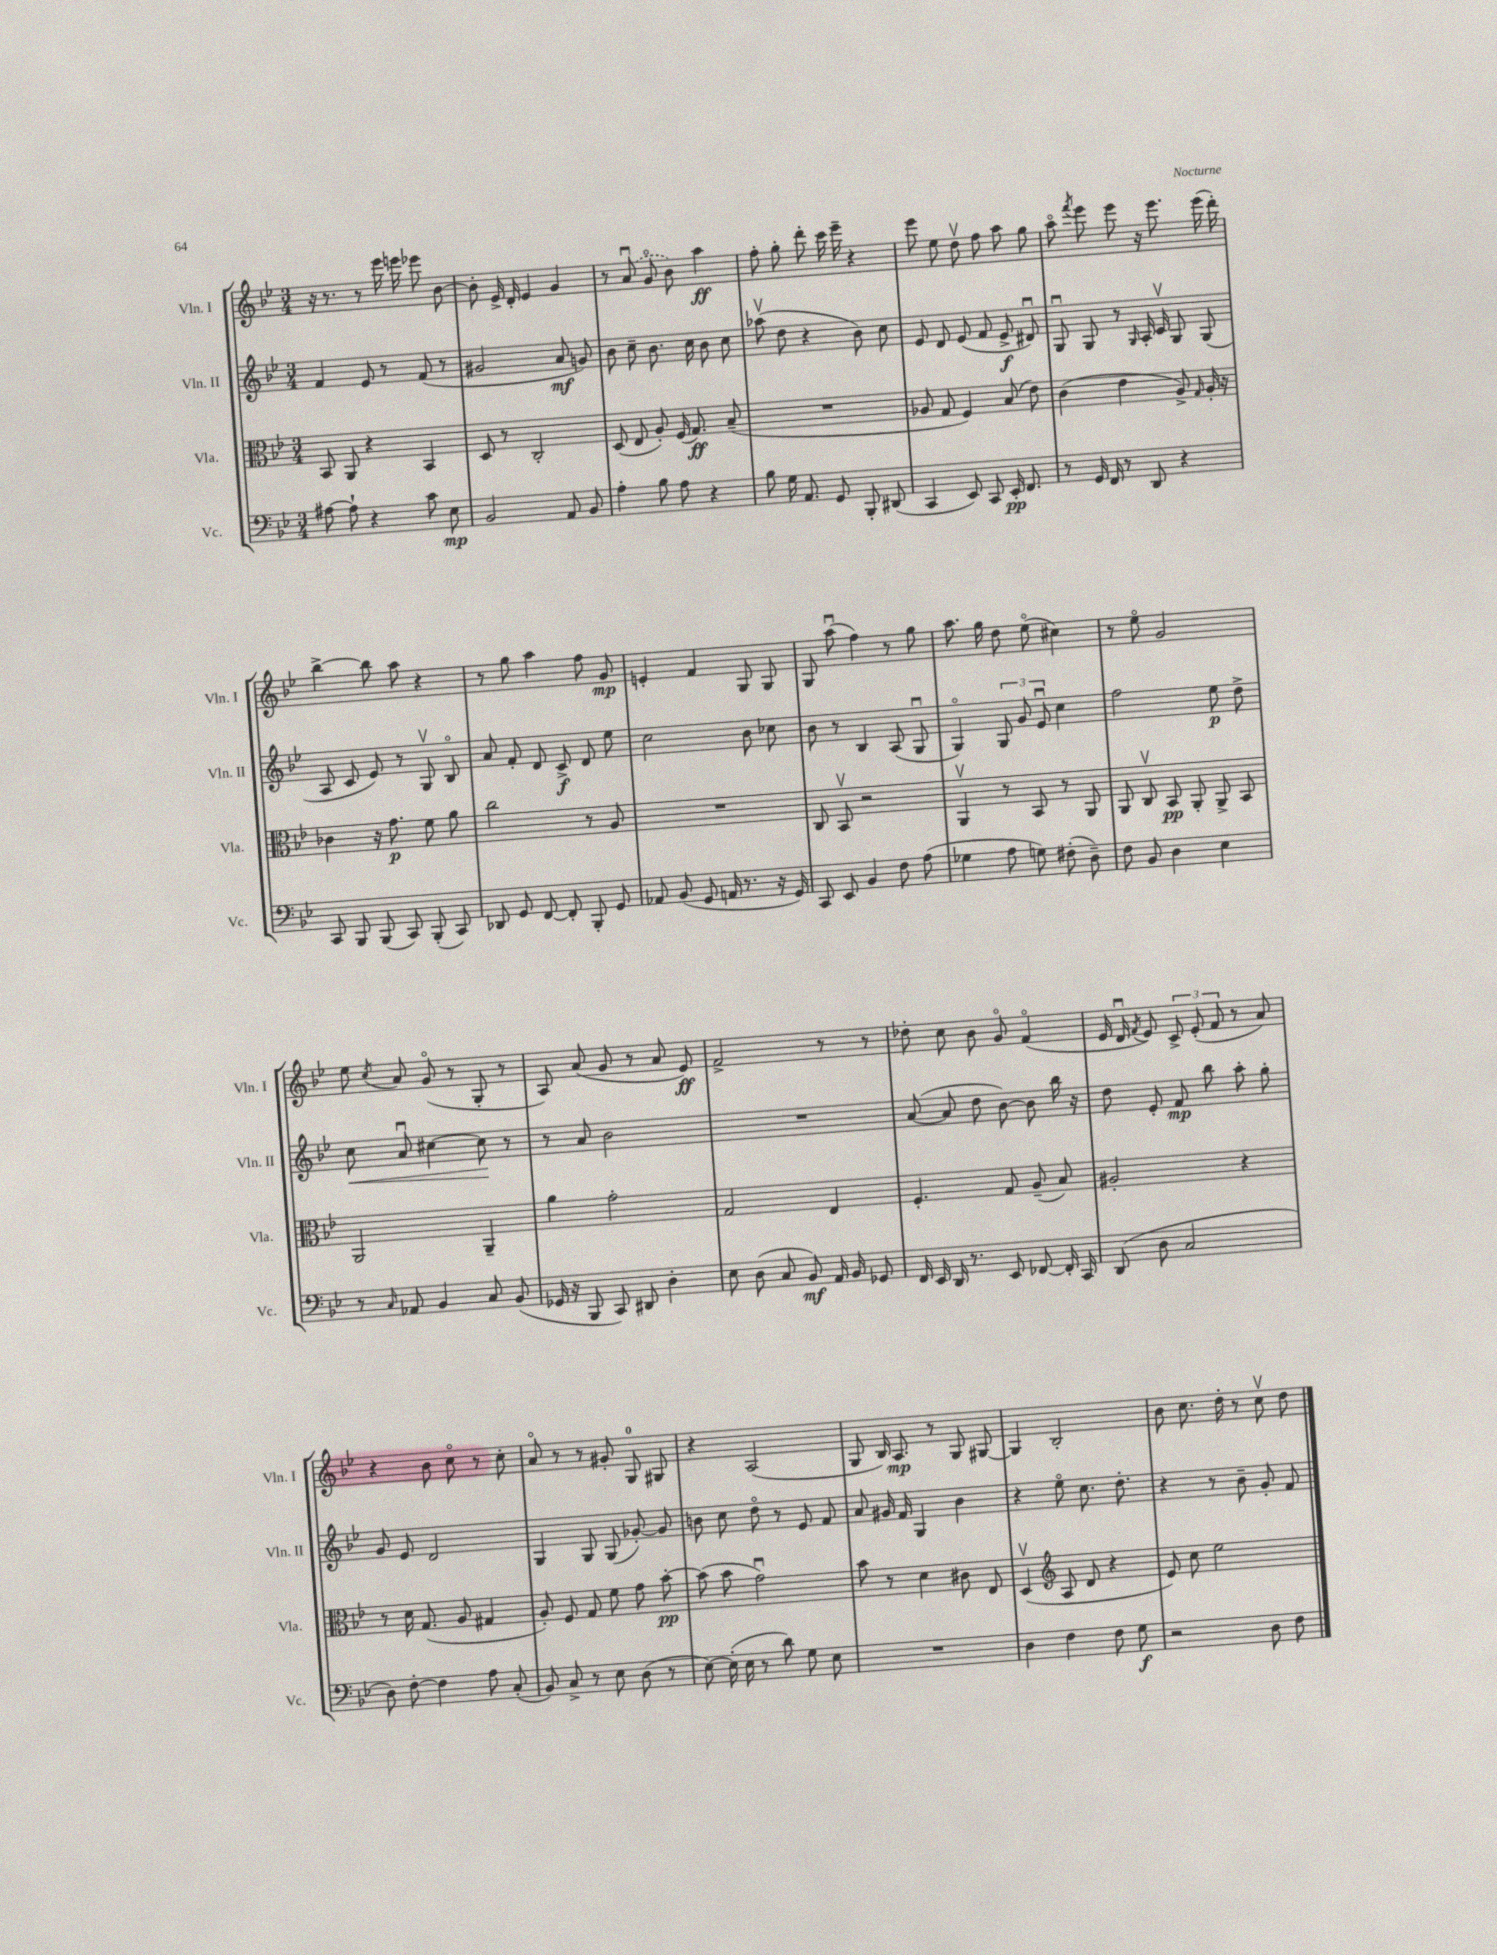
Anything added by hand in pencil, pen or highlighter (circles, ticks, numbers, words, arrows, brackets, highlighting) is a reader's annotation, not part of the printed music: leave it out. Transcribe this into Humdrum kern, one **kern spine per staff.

**kern	**kern	**kern	**kern
*staff4	*staff3	*staff2	*staff1
*clefF4	*clefC3	*clefG2	*clefG2
*k[b-e-]	*k[b-e-]	*k[b-e-]	*k[b-e-]
*M3/4	*M3/4	*M3/4	*M3/4
[8A#	8BB-	4f	16r
.	.	.	8.r
8A#`]	8AA	.	.
4r	4r	8e-	8r
.	.	8r	16eee-
.	.	.	16eee
8c	4BB-	(8f	8eee-
8E-	.	8r	[8b-
=	=	=	=
2BB-	8D	2g#	8b-']
.	8r	.	16e-^
.	.	.	16d'
.	2C'	.	4e-
8AA	.	8a	4g
8BB-	.	8g)	.
=	=	=	=
4A'	(8D	8b-	8r
.	8E-	8cc~	(8au
8B-	8A')	8.b-	8go
8A	(16F	.	8b-)
.	8.G)	16cc	.
4r	.	8b-	4aa
.	(8B-~	8cc	.
=	=	=	=
8B-	2.r	(8aa-v	8ff'
16G	.	8dd	8gg'
8.AA	.	.	.
.	.	4r	8ddd'
8GG	.	.	16ccc
.	.	.	16eee-~
8BBB-'	.	8b-)	4r
(8DD#	.	8cc	.
=	=	=	=
4CC	8A-	8e-	8eee-
.	8G	8d	8ee-
8EE-)	4F)	(8e-	8ddv
8CC	.	8f	8ff
16EE-'	(8B-	8e-^	8aa
8.FF	.	.	.
.	8e-)	8d#u)	8gg
=	=	=	=
8r	(4c	8Gu	8aao
.	.	.	8qfff
16GG	.	8G	8eee-
16FF	.	.	.
8r	4e-	8r	8eee-
.	.	16qqG	.
8DD	.	16A'	16r
.	.	16cv	8.eee-
4r	8A^)	8G	.
.	16qqG	.	.
.	16A'	(8G	(16eee-
.	16r	.	16ddd')
=	=	=	=
8CC	4c-	8A	[4bb-^
8BBB-	.	8c	.
(8BBB-	16r	8e-)	8bb-]
.	8.g	.	.
8CC)	.	8r	8aa
(8BBB-'	8f	8Gv	4r
8CC)	8a	8B-o	.
=	=	=	=
8DD-	2cc	8a	8r
8GG	.	8f'	8gg
[8FF	.	8d	4aa
8FF']	.	8c^	.
8BBB-'	8r	8d	8ff
8GG	8A	8ee-	8g
=	=	=	=
8AA-	2.r	2cc	4e'
(8BB-	.	.	.
8GG	.	.	4f
16AA	.	.	.
8.r	.	.	.
.	.	8b-	8G
16r	.	8cc-	8G
16GG)	.	.	.
=	=	=	=
8CC	8C	8b-	8G
8EE-	8BB-v	8r	(8aau
4BB-	2r	4B-	4ff)
8F	.	(8A	8r
(8A	.	8Gu	8gg
=	=	=	=
4G-	4AAv	4Go)	8.aa
.	.	.	16gg
8A	8r	12G	8dd
.	.	12g	.
8G)	8BB-	.	(8ee-o
.	.	12e-u	.
(8F#'	8r	4cc	4cc#)
8D~)	8AA	.	.
=	=	=	=
8F	8AA	2ff	8r
8BB-	8Cv	.	8ee-o
4D	8BB-	.	2g
.	8AA'	.	.
4E-	8AA^	8ee-	.
.	8BB-	8dd^	.
=	=	=	=
8r	2AA	8cc	8ee-
16qqC	.	.	8qcc
8AA-	.	8au	8a
4BB-	.	[4cc#	(8go
.	.	.	8r
8C	4AA~	8cc#]	8G'
(8BB-	.	8r	8r
=	=	=	=
16GG-	4a	8r	8A)
16r	.	.	.
8BBB-	.	8a	(8a
8CC)	2g'	2b-	8g
8DD#	.	.	8r
4D'	.	.	8a
.	.	.	8e-)
=	=	=	=
8E-	2G	2.r	2f^
(8D	.	.	.
8C	.	.	.
8BB-)	.	.	.
16AA	4E-	.	8r
16BB-	.	.	.
8GG-	.	.	8r
=	=	=	=
16FF	4.F'	([8a	8dd-'
16EE-	.	.	.
16DD	.	8a]	8cc
8.r	.	.	.
.	.	8dd	8b-
8EE-	8G	[8b-)	8go
[8FF-	(8A~	8b-]	(4fo
16FF-']	8B-)	16bb-	.
16CC	.	16r	.
=	=	=	=
(8DD	2A#'	8dd	16e-
.	.	.	16du
.	.	.	8qf
8D	.	8e-'	8e-)
2C	.	8f	12c^
.	.	.	(12e-'
.	.	8bb-	.
.	.	.	12f
.	4r	8aa'	8r
.	.	8gg'	8a)
=	=	=	=
8D)	8r	8g	4r
[8F'	16d	8e-	.
.	(8.G	.	.
4F]	.	2d	8b-
.	8A	.	8cco
8A	4G#	.	8r
(8C'	.	.	8cc'
=	=	=	=
8BB-)	8A')	4G	8ao
8C^	8F	.	8r
8r	8G	8G	8r
8E-	8f	(8G	8g#'
(8D	8g	[8g-')	8G
8r	[8b-'	8g-]	8G#
=	=	=	=
[8E-)	(8b-]	8b	4r
(16E-']	8b-	8cc	.
16E-	.	.	.
8r	2gu)	8ddo	(2A
8d)	.	8r	.
8G	.	8e-	.
8E-	.	8f	.
=	=	=	=
2.r	8b-	8a	8G
.	8r	16g#	16B-)
.	.	16f	8.A
.	4d	4G	.
.	.	.	8r
.	8c#	4b-	8G
.	8E-	.	[8G#
=	=	=	=
4D	(4Dv	4r	4G#]
*	*clefG2	*	*
4F	8A	8ee-o	2B-'
.	8d	8.cc	.
8F	4r	.	.
.	.	8.dd'	.
8G	.	.	.
=	=	=	=
2r	8e-)	4r	8b-
.	8cc	.	8.cc
.	2ee-	8r	.
.	.	.	16dd'
.	.	8b-~	8r
8D	.	8g'	8ccv
8F	.	8f	8dd
==	==	==	==
*-	*-	*-	*-
